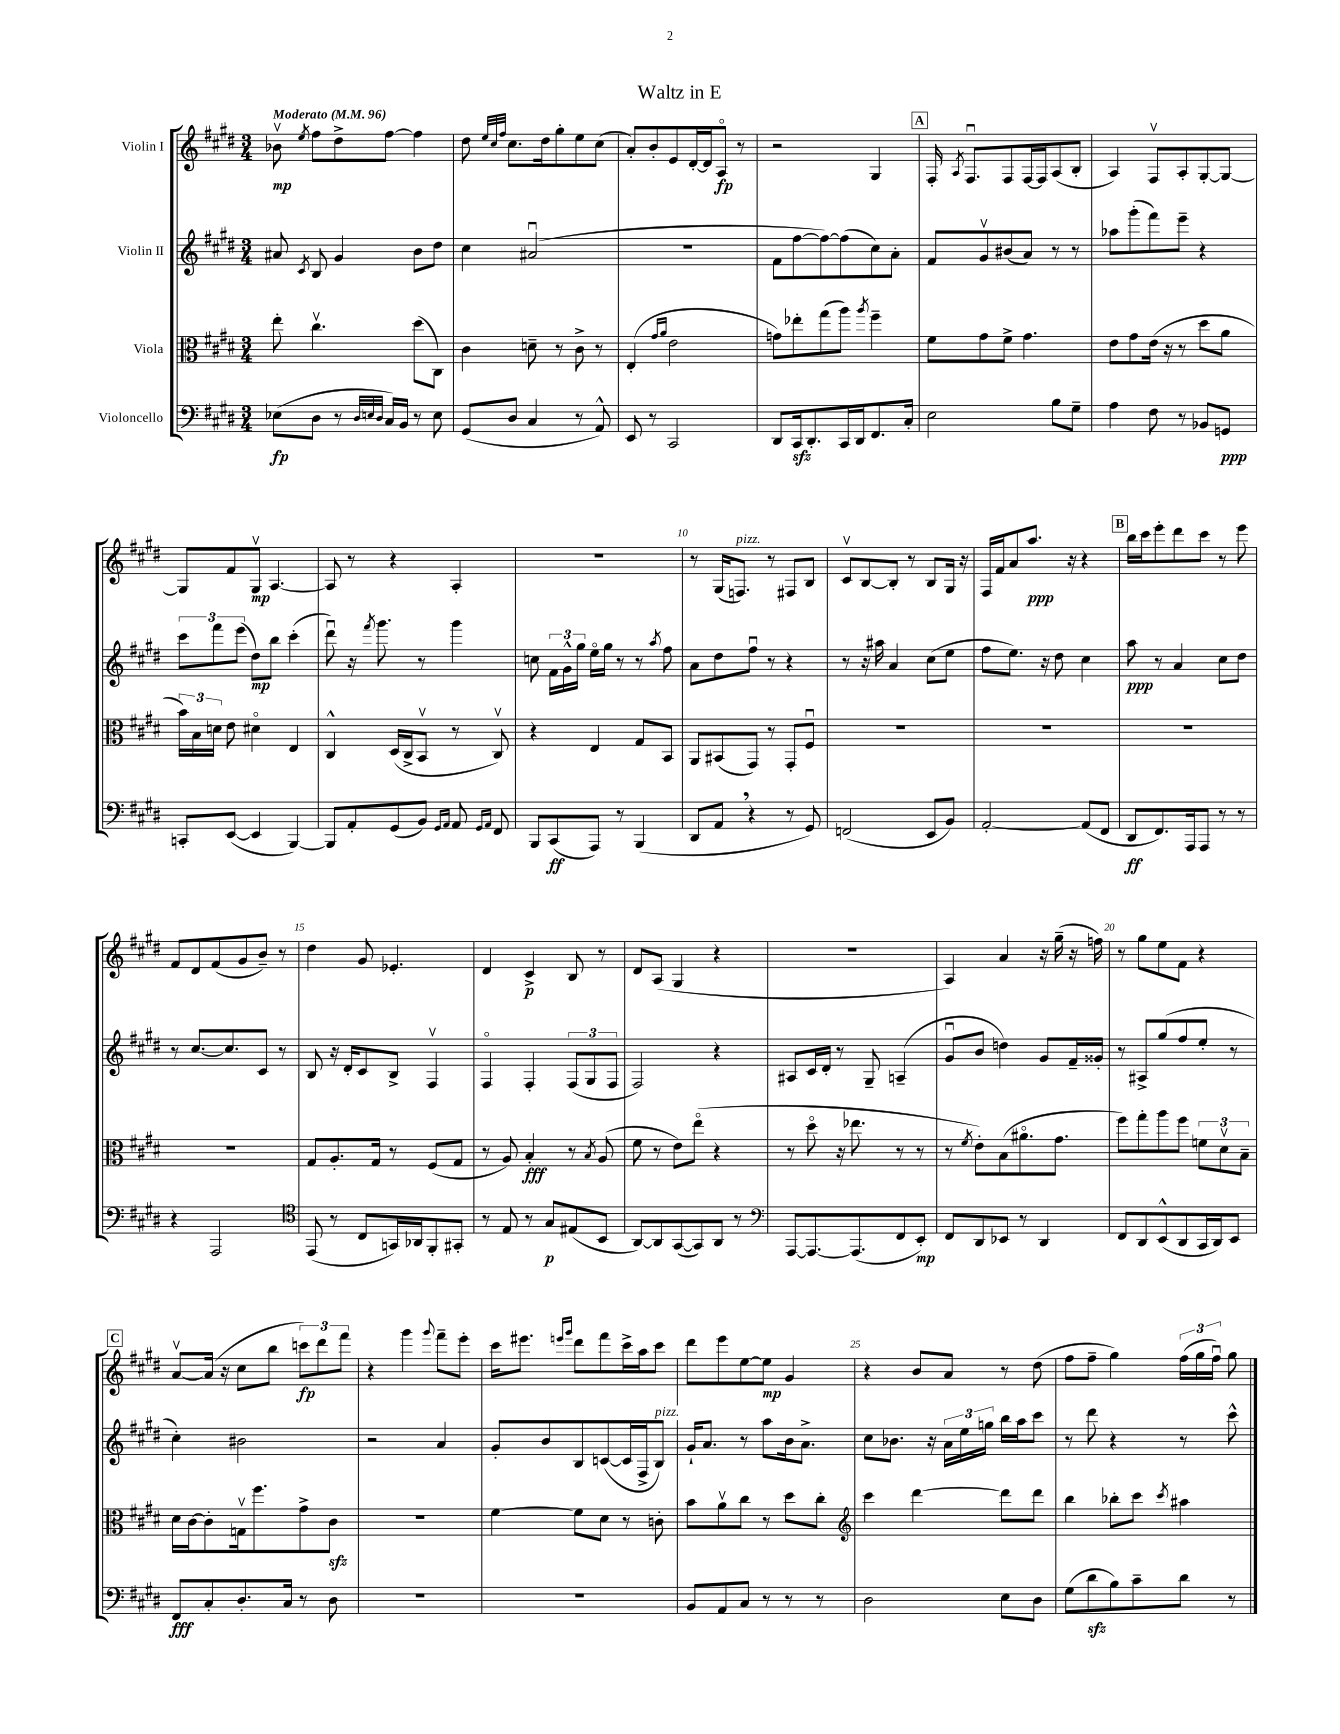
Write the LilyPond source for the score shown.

\header { title = "Waltz in E" }
<<
\new StaffGroup <<
\new Staff = "s0" \with { instrumentName = "Violin I" } {
    \clef treble \key e \major \numericTimeSignature \time 3/4 \tempo "Moderato" 4 = 96
    \autoBeamOff bes'8\upbow\mp \acciaccatura { e''8 } fis''8[ dis''8-> fis''8]~ fis''4 |
    dis''8 \grace { e''32[ cis''32 fis''32] } cis''8.[ dis''16 gis''8-. e''8 cis''8]( |
    a'8[-.) b'8-. e'8 dis'16~-. dis'16 a8]\flageolet\fp r8 |
    r2 gis4 |
    \mark \markup { \box "A" } fis16-. \acciaccatura { a8 } fis8.[\downbow fis8 fis16~ fis16 a8( b8]-. |
    a4) fis8[\upbow a8-. gis8~-. gis8]~ |
    gis8[ fis'8 gis8]\upbow\mp a4.~ |
    a8 r8 r4 a4-. |
    R2. |
    r8 gis16[( f8.]^\markup { \italic "pizz." }) r8 fis8[ b8] |
    cis'8[\upbow b8~ b8]-. r8 b8[ gis16] r16 |
    fis16[ fis'16 a'8 a''8.]\ppp r16 r4 |
    \mark \markup { \box "B" } b''16[ cis'''16 e'''8-. dis'''8 cis'''8] r8 e'''8 |
    fis'8[ dis'8 fis'8( gis'8 b'8]--) r8 |
    dis''4 gis'8 ees'4.-. |
    dis'4 cis'4->\p b8 r8 |
    dis'8[ a8]( gis4 r4 |
    R2. |
    a4) a'4 r16 gis''16--( r16 f''16) |
    r8 gis''8[ e''8 fis'8] r4 |
    \mark \markup { \box "C" } a'8[~\upbow a'16]( r16 cis''8[ b''8] \tuplet 3/2 { c'''8[\fp) dis'''8 fis'''8] } |
    r4 gis'''4 \appoggiatura { gis'''8 } fis'''8[-- e'''8]-. |
    cis'''16[ eis'''8.] \grace { e'''16[ gis'''16] } dis'''8[ fis'''8 cis'''16-> a''16 cis'''8] |
    dis'''8[ e'''8 e''8~ e''8]\mp gis'4 |
    r4 b'8[ a'8] r8 dis''8( |
    fis''8[ fis''8]-- gis''4) \tuplet 3/2 { fis''16[( gis''16 fis''16]\downbow) } gis''8 \bar "|." |
}
\new Staff = "s1" \with { instrumentName = "Violin II" } {
    \clef treble \key e \major \numericTimeSignature \time 3/4
    \autoBeamOff ais'8 \acciaccatura { cis'8 } b8 gis'4 b'8[ dis''8] |
    cis''4 ais'2\downbow( |
    R2. |
    fis'8[ fis''8~ fis''8~) fis''8( cis''8) a'8]-. |
    \mark \markup { \box "A" } fis'8[ gis'8\upbow bis'8( a'8]) r8 r8 |
    aes''8[ gis'''8-.( fis'''8) e'''8]-- r4 |
    \tuplet 3/2 { cis'''8[ fis'''8 e'''8]( } dis''8[\mp) b''8] cis'''4-.( |
    dis'''8\downbow) r16 \acciaccatura { fis'''8 } gis'''8. r8 gis'''4 |
    c''8 \tuplet 3/2 { fis'16[ gis'16-^ gis''16] } e''16[\flageolet gis''16] r8 r8 \acciaccatura { a''8 } fis''8 |
    a'8[ dis''8 fis''8]\downbow r8 r4 |
    r8 r16 ais''16 a'4 cis''8[( e''8] |
    fis''8[ e''8.]) r16 dis''8 cis''4 |
    \mark \markup { \box "B" } a''8\ppp r8 a'4 cis''8[ dis''8] |
    r8 cis''8.[~ cis''8. cis'8] r8 |
    b8 r16 dis'16[-. cis'8 b8]-> fis4\upbow |
    fis4\flageolet fis4-. \tuplet 3/2 { fis8[( gis8 fis8] } |
    fis2) r4 |
    ais8[ cis'16 dis'16]-. r8 gis8-- a4--( |
    gis'8[\downbow b'8] d''4) gis'8[ fis'16-- gisis'16]-. |
    r8 ais8[-> gis''8( fis''8 e''8]-. r8 |
    \mark \markup { \box "C" } cis''4-.) bis'2 |
    r2 a'4 |
    gis'8[-. b'8 b8 c'8~( c'16 fis16-> b8]^\markup { \italic "pizz." }) |
    gis'16[-! a'8.] r8 a''8[ b'16 a'8.]-> |
    cis''8[ bes'8.] r16 \tuplet 3/2 { a'16[ e''16 g''16] } b''16[ a''16 cis'''8] |
    r8 dis'''8 r4 r8 cis'''8-^ \bar "|." |
}
\new Staff = "s2" \with { instrumentName = "Viola" } {
    \clef alto \key e \major \numericTimeSignature \time 3/4
    \autoBeamOff e''8-. cis''4.\upbow dis''8[( cis8]) |
    cis'4 d'8-- r8 cis'8-> r8 |
    e4-.( \grace { gis'16[ a'16] } e'2 |
    g'8[) ees''8-. gis''8( a''8]) \acciaccatura { a''8 } fis''4-- |
    \mark \markup { \box "A" } fis'8[ gis'8 fis'8]-> gis'4. |
    e'8[ gis'8 e'16]( r16 r8 dis''8[ a'8] |
    \tuplet 3/2 { b'16[) b16 d'16] } e'8 dis'4\flageolet e4 |
    cis4-^ dis16[( cis16-> b,8]\upbow r8 cis8\upbow) |
    r4 e4 gis8[ b,8] |
    a,8[ bis,8( gis,8]) r8 gis,8[-. fis8]\downbow |
    R2. |
    R2. |
    \mark \markup { \box "B" } R2. |
    R2. |
    gis8[ a8.-. gis16] r8 fis8[( gis8] |
    r8 a8) b4-.\fff r8 \acciaccatura { b8 } a8( |
    fis'8 r8 e'8[) e''8]\flageolet( r4 |
    r8 dis''8\flageolet r16 ees''8. r8 r8 |
    r8 \acciaccatura { fis'8 } e'8[-.) b8( ais'8.\flageolet gis'8.] |
    fis''8[) gis''8-. a''8 fis''8] \tuplet 3/2 { f'8[ dis'8\upbow b8]-- } |
    \mark \markup { \box "C" } dis'16[ cis'16~ cis'8-. g16\upbow fis''8. gis'8-> cis'8]\sfz |
    R2. |
    fis'4~ fis'8[ dis'8] r8 c'8-. |
    b'8[ a'8\upbow cis''8] r8 dis''8[ cis''8]-. |
    \clef treble cis'''4 dis'''4~ dis'''8[ dis'''8] |
    b''4 bes''8[-. cis'''8] \acciaccatura { cis'''8 } ais''4 \bar "|." |
}
\new Staff = "s3" \with { instrumentName = "Violoncello" } {
    \clef bass \key e \major \numericTimeSignature \time 3/4
    \autoBeamOff ees8[\fp( dis8] r8 \grace { dis32[ e32 dis32] } cis16[) b,16] r8 e8 |
    gis,8[( dis8] cis4 r8 a,8-^) |
    e,8 r8 cis,2 |
    dis,8[ cis,16\sfz dis,8.-. cis,16 dis,16 fis,8. cis16]-. |
    \mark \markup { \box "A" } e2 b8[ gis8]-- |
    a4 fis8 r8 bes,8[ g,8]\ppp |
    c,8[-. e,8]~( e,4 b,,4~) |
    b,,8[ a,8-. gis,8( b,8]) \grace { gis,16[ a,16] } a,8 \grace { gis,16[ a,16] } fis,8 |
    b,,8[ cis,8\ff( a,,8]) r8 b,,4( |
    dis,8[ a,8] \breathe r4 r8 gis,8) |
    f,2( e,8[ b,8]) |
    a,2~-. a,8[( fis,8] |
    \mark \markup { \box "B" } dis,8[\ff fis,8.) a,,16 a,,8] r8 r8 |
    r4 a,,2 |
    \clef tenor e,8( r8 cis8[ g,16) aes,16 fis,8-. gis,8]-. |
    r8 e8 r8 gis8[\p eis8( b,8] |
    a,8[~) a,8 gis,8~( gis,8) a,8] r8 |
    \clef bass a,,8[~ a,,8.~ a,,8.( fis,8 e,8]-.\mp) |
    fis,8[ dis,8 ees,8] r8 dis,4 |
    fis,8[ dis,8 e,8-^( dis,8 cis,16 dis,16) e,8] |
    \mark \markup { \box "C" } fis,8[\fff cis8-. dis8.-. cis16] r8 dis8 |
    R2. |
    R2. |
    b,8[ a,8 cis8] r8 r8 r8 |
    dis2 e8[ dis8] |
    gis8[( dis'8\sfz b8) cis'8-- dis'8] r8 \bar "|." |
}
>>
>>
\layout { \context { \Score \override BarNumber.break-visibility = ##(#f #t #t) barNumberVisibility = #(every-nth-bar-number-visible 5) } }
